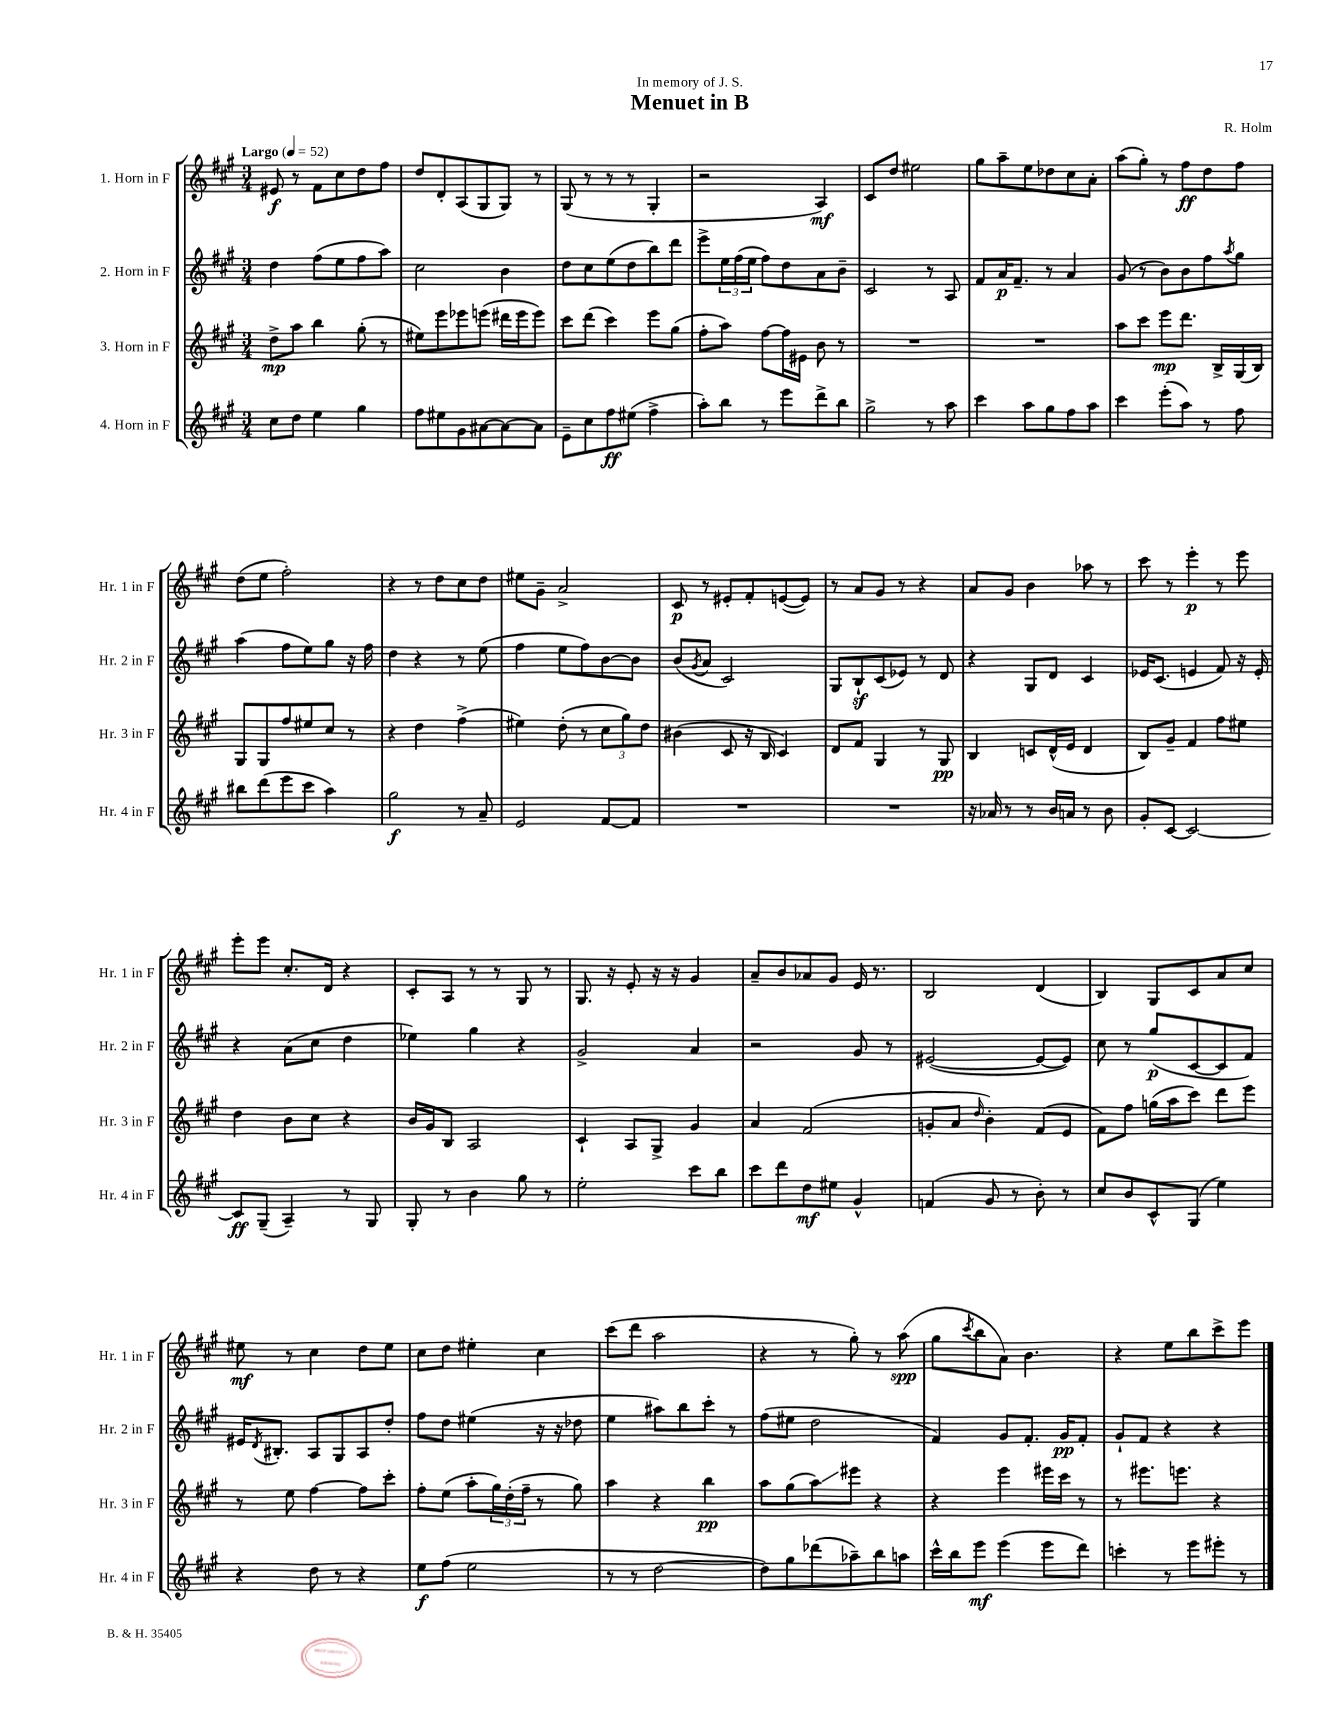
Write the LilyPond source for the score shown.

\header { title = "Menuet in B" composer = "R. Holm" dedication = "In memory of J. S." }
<<
\new StaffGroup <<
\new Staff = "s0" \with { instrumentName = "1. Horn in F" shortInstrumentName = "Hr. 1 in F" } {
    \clef treble \key a \major \numericTimeSignature \time 3/4 \tempo "Largo" 4 = 52
    eis'8\f r8 fis'8 cis''8 d''8 fis''8 |
    d''8 d'8-. a8( gis8 gis8) r8 |
    gis8( r8 r8 r8 gis4-. |
    r2 a4\mf) |
    cis'8 d''8 eis''2 |
    gis''8 a''8-- e''8 des''8 cis''8 a'8-. |
    a''8( gis''8-.) r8 fis''8\ff d''8 fis''8 |
    d''8( e''8 fis''2-.) |
    r4 r8 d''8 cis''8 d''8 |
    eis''8 gis'8-- a'2-> |
    cis'8\p r8 eis'8-. fis'8-. e'8~( e'8) |
    r8 a'8 gis'8 r8 r4 |
    a'8 gis'8 b'4 aes''8 r8 |
    cis'''8 r8 e'''4-.\p r8 e'''8 |
    e'''8-. e'''8 cis''8.-. d'16 r4 |
    cis'8-. a8 r8 r8 gis8 r8 |
    gis8. r16 e'8-. r16 r16 gis'4 |
    a'8-- b'8 aes'8 gis'8 e'16 r8. |
    b2 d'4( |
    b4) gis8 cis'8 a'8 cis''8 |
    eis''8\mf r8 cis''4 d''8 eis''8 |
    cis''8 d''8 eis''4-. cis''4 |
    cis'''8( d'''8 a''2 |
    r4 r8 gis''8-.) r8 a''8\spp( |
    gis''8 \acciaccatura { cis'''8 } b''8 a'8) b'4. |
    r4 e''8 b''8 cis'''8-> e'''8 \bar "|." |
}
\new Staff = "s1" \with { instrumentName = "2. Horn in F" shortInstrumentName = "Hr. 2 in F" } {
    \clef treble \key a \major \numericTimeSignature \time 3/4
    d''4 fis''8( e''8 fis''8 a''8) |
    cis''2 b'4 |
    d''8 cis''8 e''8( d''8 b''8) d'''8 |
    e'''8-> \tuplet 3/2 { e''16 fis''16( e''16 } fis''8) d''8 a'8 b'8-- |
    cis'2 r8 a8 |
    fis'8 a'16\p fis'8.-- r8 a'4 |
    gis'8( r8 b'8) b'8 fis''8 \acciaccatura { a''8 } gis''8 |
    a''4( fis''8 e''8) gis''8 r16 fis''16 |
    d''4 r4 r8 e''8( |
    fis''4 e''8 fis''8) b'8~ b'8 |
    b'8( \acciaccatura { gis'8 } a'8 cis'2) |
    gis8 b8-!\sf cis'8( ees'8) r8 d'8 |
    r4 gis8 d'8 cis'4 |
    ees'16 cis'8.( e'4 fis'8) r16 e'16-. |
    r4 a'8( cis''8 d''4 |
    ees''4) gis''4 r4 |
    gis'2-> a'4 |
    r2 gis'8 r8 |
    eis'2~( eis'8~ eis'8) |
    cis''8 r8 gis''8\p( cis'8~ cis'8 fis'8) |
    eis'16 \acciaccatura { d'8 } bis8.-. a8 gis8 a8 d''8-. |
    fis''8 d''8 eis''4( r16 r16 des''8 |
    e''4 ais''8) b''8 cis'''8-. r8 |
    fis''8( eis''8 d''2 |
    fis'4) gis'8 fis'8.-. gis'16\pp fis'8-. |
    gis'8-! fis'8 r4 r4 \bar "|." |
}
\new Staff = "s2" \with { instrumentName = "3. Horn in F" shortInstrumentName = "Hr. 3 in F" } {
    \clef treble \key a \major \numericTimeSignature \time 3/4
    d''8->\mp a''8 b''4 gis''8-.( r8 |
    eis''8) e'''8 ees'''8 e'''8( dis'''16 e'''16 e'''8) |
    cis'''8 d'''8( cis'''4) e'''8 gis''8( |
    fis''8-. a''8) fis''8~ fis''16 eis'16 b'8 r8 |
    R2. |
    R2. |
    a''8 cis'''8 e'''8\mp d'''8. b16-> gis16( b16) |
    gis8 gis8 fis''8 eis''8 cis''8 r8 |
    r4 d''4 fis''4->( |
    eis''4) d''8-.( r8 \tuplet 3/2 { cis''8 gis''8) d''8 } |
    bis'4( cis'8 r16 b16 cis'4) |
    d'8 fis'8 gis4 r8 gis8\pp |
    b4 c'8 d'16-^( e'16 d'4 |
    b8) gis'8-- fis'4 fis''8 eis''8 |
    d''4 b'8 cis''8 r4 |
    b'16 gis'16 b8 a2 |
    cis'4-! a8 gis8-> gis'4 |
    a'4 fis'2( |
    g'8-. a'8 \grace { d''16 } b'4-.) fis'8( e'8 |
    fis'8) fis''8 g''16( a''16 cis'''8) d'''8 e'''8 |
    r8 e''8 fis''4~ fis''8 cis'''8-. |
    fis''8-. e''8( a''8-. \tuplet 3/2 { gis''16) d''16-.( fis''16-- } r8 gis''8) |
    a''4 r4 b''4\pp |
    a''8 gis''8( a''8\glissando) eis'''8 r4 |
    r4 e'''4 eis'''16 cis'''16 r8 |
    r8 eis'''8. e'''8. r4 \bar "|." |
}
\new Staff = "s3" \with { instrumentName = "4. Horn in F" shortInstrumentName = "Hr. 4 in F" } {
    \clef treble \key a \major \numericTimeSignature \time 3/4
    cis''8 d''8 e''4 gis''4 |
    fis''8 eis''8 gis'8 ais'8~ ais'8~ ais'8 |
    e'8-- cis''8 fis''8\ff eis''8( fis''4-> |
    a''8-.) b''8 r8 e'''8 d'''8-> b''8 |
    gis''2-> r8 a''8 |
    cis'''4 a''8 gis''8 fis''8 a''8 |
    cis'''4 e'''8-.( a''8) r8 fis''8 |
    bis''8 d'''8( e'''8 cis'''8 a''4) |
    gis''2\f r8 a'8-- |
    e'2 fis'8~ fis'8 |
    R2. |
    R2. |
    r16 aes'16 r8 r8 b'16 a'16 r8 b'8 |
    gis'8-. cis'8~ cis'2~ |
    cis'8\ff gis8--( a4--) r8 gis8 |
    gis8-. r8 b'4 gis''8 r8 |
    e''2-. cis'''8 b''8 |
    cis'''8 d'''8 d''8\mf eis''8 gis'4-^ |
    f'4( gis'8 r8 b'8-.) r8 |
    cis''8 b'8 cis'8-^ gis8( e''4) |
    r4 d''8 r8 r4 |
    e''8\f fis''8( e''2 |
    r8 r8 d''2~ |
    d''8) gis''8 des'''8( aes''8--) b''8 a''8 |
    cis'''16-^ b''16 e'''8\mf e'''4( e'''8 d'''8) |
    c'''4-. r8 e'''8 eis'''8-. r8 \bar "|." |
}
>>
>>
\layout { \context { \Score \remove "Bar_number_engraver" } }
